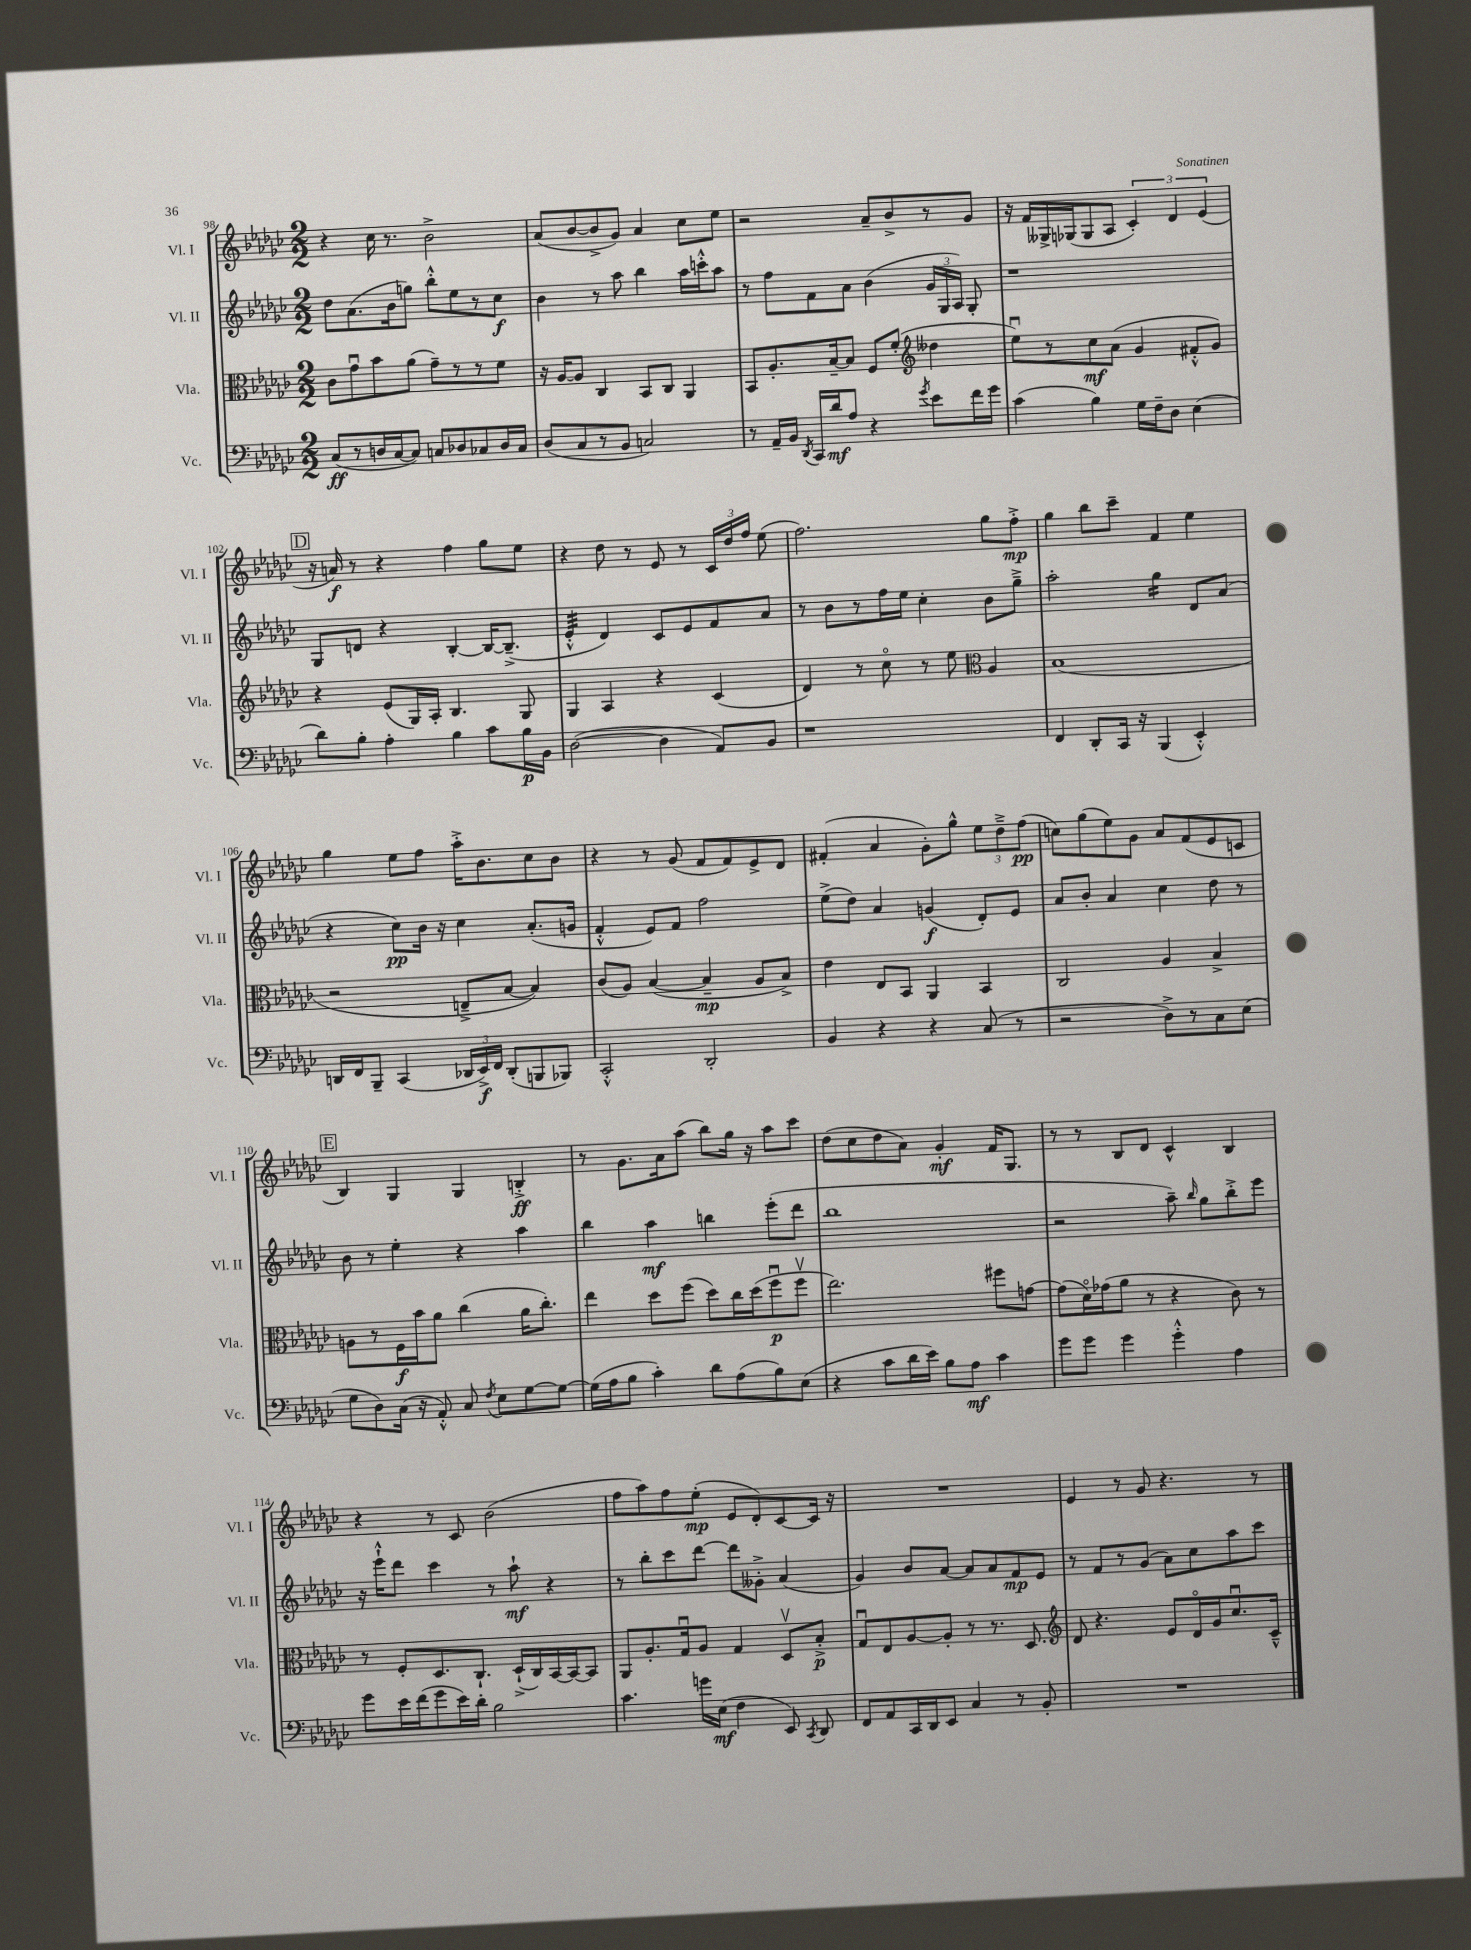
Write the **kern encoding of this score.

**kern	**kern	**kern	**kern
*staff4	*staff3	*staff2	*staff1
*clefF4	*clefC3	*clefG2	*clefG2
*k[b-e-a-d-g-c-]	*k[b-e-a-d-g-c-]	*k[b-e-a-d-g-c-]	*k[b-e-a-d-g-c-]
*M2/2	*M2/2	*M2/2	*M2/2
(8C-	8c-	8dd-	4r
8r	8g-u	(8.a-	.
16D	8b-	.	16cc-
[16C-	.	16b-	8.r
8C-])	(8a-	8gg)	.
8C	8g-~)	8bb-'^^	2b-^
8D-	8r	8ee-	.
8C-	8r	8r	.
16D-	8f	8cc-	.
16C-	.	.	.
=	=	=	=
(8D-	16r	4b-	(8a-
.	[16A-	.	.
8C-	8A-]	.	[8b-
8r	4C-	8r	8b-^]
8BB-	.	8aa-	8g-)
2C)	8BB-	4bb-	4a-
.	8C-	.	.
.	4AA-	16aa-	8cc-
.	.	16ccc'^^	.
.	.	8aa-	8ee-
=	=	=	=
8r	8BB-	8r	2r
16AA-~	8.A-'	8ff	.
16BB-	.	.	.
8qDD-	.	.	.
16CC-	.	8f	.
16d-	[16B-~	.	.
8A-	8B-]	8a-	.
4r	8F	(4b-	8a-~
.	(8f'	.	8b-^
*	*clefG2	*	*
8qg-	.	.	.
8e-	4dd--	24g-	8r
.	.	24G-	.
.	.	24A-)	.
16f	.	8G-'	8g-
16g-	.	.	.
=	=	=	=
(4c-	8ee-u)	1r	16r
.	.	.	16f
.	8r	.	16G--^
.	.	.	(16G-
4B-)	8cc-	.	8G-
.	(8a-	.	8A-
16G-	4g-	.	6c-')
16F~	.	.	.
8D-	.	.	.
.	.	.	6d-
(4E-	8f#'^^	.	.
.	.	.	(6e-
.	8g-)	.	.
=	=	=	=
8d-)	4r	8G-	16r
.	.	.	16a)
8B-'	.	8d	8r
4A-'	(8e-	4r	4r
.	16G-)	.	.
.	16A-'	.	.
4B-	4.B-	[4B-'	4ff
8c-	.	16B-_	8gg-
.	.	(8.B-~^]	.
16B-	8G-	.	8ee-
16BB-	.	.	.
=	=	=	=
([2D-	4G-	4e-'^^	4r
.	4A-	4d-)	8dd-
.	.	.	8r
4D-]	4r	8c-	8e-
.	.	8e-	8r
8AA-)	(4c-	8f	24c-
.	.	.	24dd-
.	.	.	24ff
8BB-	.	8a-	(8ee-
=	=	=	=
1r	4d-)	8r	2.ff)
.	.	8b-	.
.	8r	8r	.
.	8cc-o	16ff	.
.	.	16ee-	.
.	8r	4cc-'	.
.	8ee-	.	.
*	*clefC3	*	*
.	4A-	8b-	8gg-
.	.	8gg-~^	8ff'^
=	=	=	=
4FF	(1B-	2aa-'	4gg-
8DD-'	.	.	8bb-
16CC-	.	.	8ccc-~
16r	.	.	.
(4BBB-	.	4gg-	4f
4EE-'^^)	.	8d-	4ee-
.	.	(8a-	.
=	=	=	=
16DD	2r	4r	4gg-
16FF	.	.	.
8BBB-~	.	.	.
(4CC-	.	8cc-)	8ee-
.	.	16b-	8ff
.	.	16r	.
24DD-	8E~^	4cc-	16aa-'^
24EE-^)	.	.	.
.	.	.	8.b-
24FF	.	.	.
(8DD-'	[8B-	.	.
8BBB	4B-])	(8.a-'	8cc-
8BBB-)	.	.	8b-
.	.	16g	.
=	=	=	=
2CC-'^^	(8c-	4f'^^	4r
.	8A-)	.	.
.	([4B-	8e-)	8r
.	.	8f	(8g-
2DD-'	4B-~]	2ff	8f
.	.	.	8f)
.	8A-	.	8e-^
.	8B-^)	.	8d-
=	=	=	=
4BB-	4e-	(8ee-^	(4f#'
.	.	8dd-)	.
4r	8E-	4a-	4a-
.	8BB-	.	.
4r	4AA-	(4g	8g-')
.	.	.	8gg-^^
(8C-	4BB-	8d-')	12ee-
.	.	.	12dd-~^
8r	.	8e-	.
.	.	.	(12ff
=	=	=	=
2r	2C-	8a-	8cc)
.	.	8b-'	(8gg-
.	.	4a-	8ee-)
.	.	.	8g-
8D-^)	4A-	4cc-	8a-
8r	.	.	(8f
8C-	4B-^	8dd-	8e-
(8E-	.	8r	8c
=	=	=	=
8G-	8A	8b-	4B-)
8D-)	8r	8r	.
(16C-	16F	4ee-'	4G-
16r	16b-	.	.
8AA-'^^)	8a-	.	.
8C-	(4cc-	4r	4G-
8qF	.	.	.
8E-	.	.	.
[8G-	16a-	4aa-	4B'^
.	8.cc-')	.	.
8G-_	.	.	.
=	=	=	=
(16G-]	4ee-	4bb-	8r
16A-	.	.	.
8B-	.	.	8.g-
4c-')	8dd-	4aa-	.
.	.	.	16a-
.	(8ff	.	(8aa-
8d-	8dd-)	4bb	8bb-)
(8A-	16cc-	.	16gg-
.	(16dd-	.	16r
8B-)	8ffu	(8eee-'	8aa-
(8E-	8ffv	8ddd-	8ccc-
=	=	=	=
4r	2.ee-)	1bb-	(8dd-
.	.	.	8cc-
8c-	.	.	8dd-
16d-	.	.	8a-)
16e-)	.	.	.
8B-	.	.	4g-'
8A-	.	.	.
4c-	8ff#	.	16f
.	.	.	8.G-
.	[8g	.	.
=	=	=	=
8g-	(8g]	2r	8r
8g-	16d-o)	.	8r
.	(16g-	.	.
4g-	8a-	.	8B-
.	8r	.	8d-
4g-'^^	4r	8aa-~)	4c-^^
.	.	16qqbb-	.
.	.	8gg-	.
4A-	8c-)	8bb-'^	4B-
.	8r	8eee-	.
=	=	=	=
8g-	8r	16r	4r
.	.	16eee-`^^	.
16e-	8F'	8ddd-	.
(16f	.	.	.
8g-	8.D-	4ccc-	8r
16e-)	.	.	8c-
16d-'	8.C-`	.	.
2B-	.	8r	(2b-
.	(16D-`^	8aa-`	.
.	16C-)	.	.
.	[16BB-	4r	.
.	16BB-_	.	.
.	8BB-]	.	.
=	=	=	=
4.c-	8AA-	8r	8ff
.	8.A-'	8bb-'	8aa-)
.	.	8ccc-	8ff
.	16G-u	.	.
16g	8A-	[8ddd-	(8ee-'
(16E-	.	.	.
4F	4G-	8ddd-]	8e-
.	.	8g--'^	8d-')
8EE-)	8D-v	(4a-	[8c-
8qCC-	.	.	.
8DD-	8B-'^	.	16c-]
.	.	.	16r
=	=	=	=
8FF	8G-u	4g-)	1r
8AA-	8E-	.	.
16CC-	[8A-	8b-	.
16DD-	.	.	.
8EE-	8A-']	[8a-	.
4C-	8r	8a-]	.
.	8.r	8a-	.
8r	.	8f	.
.	8.D-	.	.
8BB-'	.	8e-	.
=	=	=	=
*	*clefG2	*	*
1r	8d-	8r	4e-
.	4.r	8f	.
.	.	8r	8r
.	.	(8g-	8g-
.	8e-	8a-)	4.r
.	16d-o	8cc-	.
.	16g-	.	.
.	8.cc-u	8aa-	.
.	.	8ccc-	8r
.	16c-~^^	.	.
==	==	==	==
*-	*-	*-	*-
